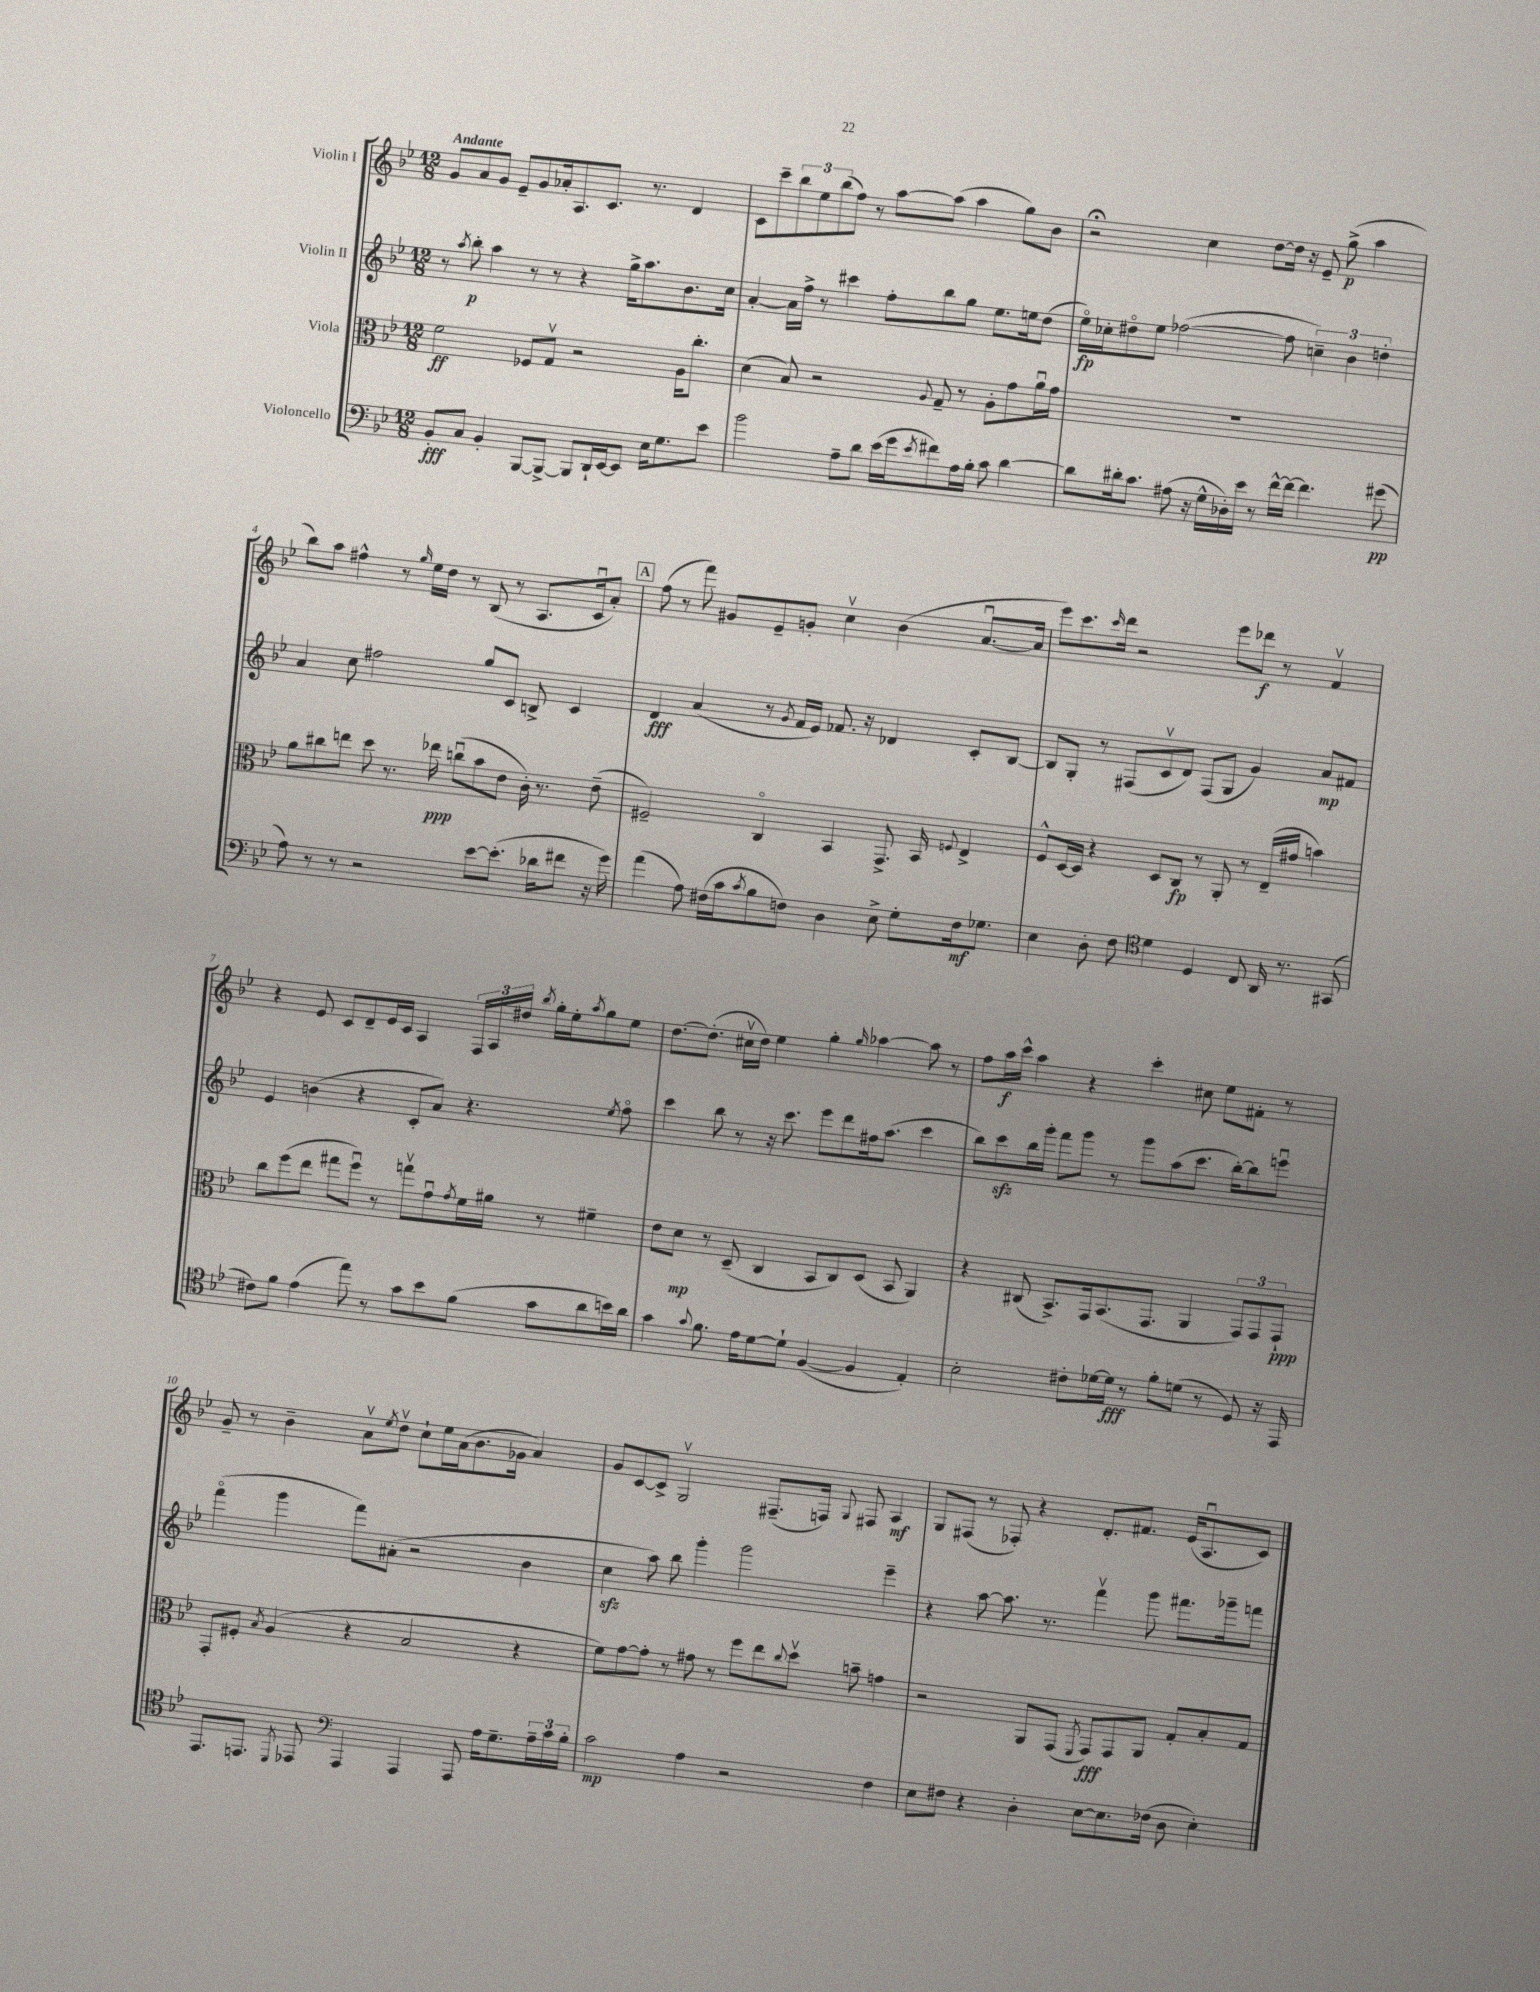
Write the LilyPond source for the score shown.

<<
\new StaffGroup <<
\new Staff = "s0" \with { instrumentName = "Violin I" } {
    \clef treble \key bes \major \numericTimeSignature \time 12/8 \tempo "Andante"
    g'8 a'8 g'8 ees'8-- g'8 aes'16-. a8. c'8. r8. d'4 |
    c'8 c'''8-- \tuplet 3/2 { bes''8 ees''8 bes''8( } f''8) r8 a''8~ a''8( a''4 g''8) bes'8 |
    r2\fermata c''4 d''8~ d''16 r16 ees'8-- g''8->\p( a''4 |
    bes''8) a''8 fis''4-^ r8 \grace { g''16 } ees''16 d''16 r8 bes8( r8 a8. c'16\downbow a'8-.) |
    \mark \markup { \box "A" } f''8( r8 f'''8) gis'8 ees'8-- g'8-. c''4\upbow bes'4( a'8.~\downbow a'16 |
    ees'''8) c'''8. \grace { c'''16 } d'''16 r2 ees'''8 des'''8\f r8 f'4\upbow |
    r4 ees'8 c'8 d'8-- ees'16 c'16 a4 \tuplet 3/2 { f16 a16 dis''16 } \acciaccatura { bes''8 } g''16-. ees''16-. \acciaccatura { a''8 } g''8 ees''8 |
    d''8.~ d''8.-.( cis''16\upbow d''16) ees''4 g''4-. \grace { g''16 } aes''4~ aes''8 r8 |
    f''8 a''16\f c'''16-^ a''4 r4 c'''4-. cis''8 ees''8 fis'8-. r8 |
    g'8-- r8 bes'4-- a'8\upbow \acciaccatura { ees''8 } d''8\upbow c''8-! ees''16 a'16( bes'8. ges'16 a'4) |
    g'8 c'8~ c'8-> g2\upbow fis8.--( f16) \appoggiatura { g8 } fis8 a4\mf |
    g8 fis8( r8 fes8-.) r4 d'8.-. fis'8. ees'16( a8.\downbow c'8) \bar "|." |
}
\new Staff = "s1" \with { instrumentName = "Violin II" } {
    \clef treble \key bes \major \numericTimeSignature \time 12/8
    r8 \acciaccatura { a''8 } bes''8-.\p a''4 r8 r8 r4 g''16-> a''8. bes'8. c''16 |
    a'4~-. a'16 f''16-> r8 cis'''4 f''8-. bes''8 g''8 ees''8. e''16 d''8( |
    ees''16\flageolet\fp) ces''16-. dis''8\flageolet ees''8 fes''2~( fes''8 \tuplet 3/2 { c''4--) bes'4 d''4-. } |
    a'4 c''8 fis''2 g''8 c'8 b8-> c'4 |
    \mark \markup { \box "A" } d'4\fff a'4( r8 \acciaccatura { g'8 } f'16 ees'16) fes'8. r16 des'4 c'8-. bes8~ |
    bes8 g8-. r8 fis8( c'8\upbow d'8) fis8( g8 g'4) a'8\mp fis'8 |
    ees'4 b'4( r4 c'8-. a'8) r4. \acciaccatura { ees''8 } f''8\flageolet |
    c'''4 bes''8 r8 r16 c'''8. ees'''8 d'''8 fis''16 a''8.( c'''4 |
    bes''8) c'''8\sfz bes''16 g'''16-. f'''8 g'''8 r8 g'''8 a''8( c'''8. bes''16~-.) bes''8 e'''8\downbow |
    f'''4\flageolet( g'''4 f'''8) ais'8-.( r2 bes'4 |
    c''4\sfz a''8) bes''8 g'''4-. g'''2 ees'''4-- |
    r4 a''8~ a''8. r8. f'''4\upbow g'''8 fis'''8. ges'''16-- f'''8 \bar "|." |
}
\new Staff = "s2" \with { instrumentName = "Viola" } {
    \clef alto \key bes \major \numericTimeSignature \time 12/8
    f'2\ff fes8 g8\upbow r2 a16 c''8.-. |
    d'4( bes8) r2 \appoggiatura { a8 } g8-- r8 a8-. g'8 a'16\downbow g'16 |
    R1. |
    a'8 cis''8 e''8 d''8 r8. ees''16\ppp c''8\downbow( bes'8 ees'8 c'16-.) r8. ees'8--( |
    \mark \markup { \box "A" } fis2--) c4\flageolet bes,4 g,8.-> bes,16 \appoggiatura { f8 } ees4-> |
    f8-^ d16~ d16 r4 d8 c8\fp r8 a,8-. r8 ees16--( gis'16 b'4) |
    c''8 f''8( ees''8 gis''8 f''8\downbow) r8 g''8\upbow g'8\downbow \acciaccatura { g'8 } f'16 ais'16 r8 fis'4-- |
    ees'8 d'8\mp r8 d8--( c4 bes,8 c8) d8( bes,8 a,4) |
    r4 cis8( bes,8.->) g,16 bes,8.( g,8. a,4 \tuplet 3/2 { g,8) g,8 g,8-!\ppp } |
    g,8-. fis8-. \acciaccatura { bes8 } a4( r4 bes2 r4 |
    f'8) g'8~ g'8-. r8 gis'8 r8 f''8 ees''8 \appoggiatura { c''8 } d''8\upbow b'8-- g'4 |
    r2 a,8 g,8( \acciaccatura { f,8 } g,8\fff) g,8 a,8 g8-. bes8-. g8 \bar "|." |
}
\new Staff = "s3" \with { instrumentName = "Violoncello" } {
    \clef bass \key bes \major \numericTimeSignature \time 12/8
    bes,8-.\fff c8 bes,4-. bes,,8~ bes,,8~-> bes,,8 d,16-! ees,16~ ees,8 ees16 g8. ees'8 |
    bes'2 a8-- d'8 ees'16( g'16 \acciaccatura { ees'8 } fis'8) a16 bes16-. c'8 d'4~ |
    d'8 dis'16-. c'8. ais8( r16 g16-^ des16-.) ees'16 r8 f'16~-^ f'16~ f'4. gis'8\pp( |
    a8) r8 r8 r2 ees'8~ ees'8.-.( des'16 fis'8 r16 g'16) |
    \mark \markup { \box "A" } a'4( a8) fis16( c'16 \acciaccatura { c'8 } bes8 f8) d4 ees8-> g8-. f16\mf ges8. |
    ees4 d8-. f8 \clef tenor d'4 d4 c8 a,16 r8. gis,8( |
    cis'8) f'8 ees'4( ees''8) r8 g'8 bes'8 f'8( g'8 a'8 b'16) a'16 |
    g'4 \appoggiatura { g'8 } f'8. ees'16 d'8~ d'8-! f4~( f4 ees4-.) |
    bes2-. cis'8-. des'16~ des'16\fff r8 f'8-. d'8( r8 d8) r16 ees,16 |
    ees,8. e,8. \acciaccatura { d,8 } ees,8 \clef bass a,,4 a,,4 a,,8 a16 g8.-- \tuplet 3/2 { a16-- c'16 bes16-. } |
    c'2\mp a4 r2 f4 |
    ees8 fis8 r4 d4-. ees8~ ees8. fes16( d8 ees4-.) \bar "|." |
}
>>
>>
